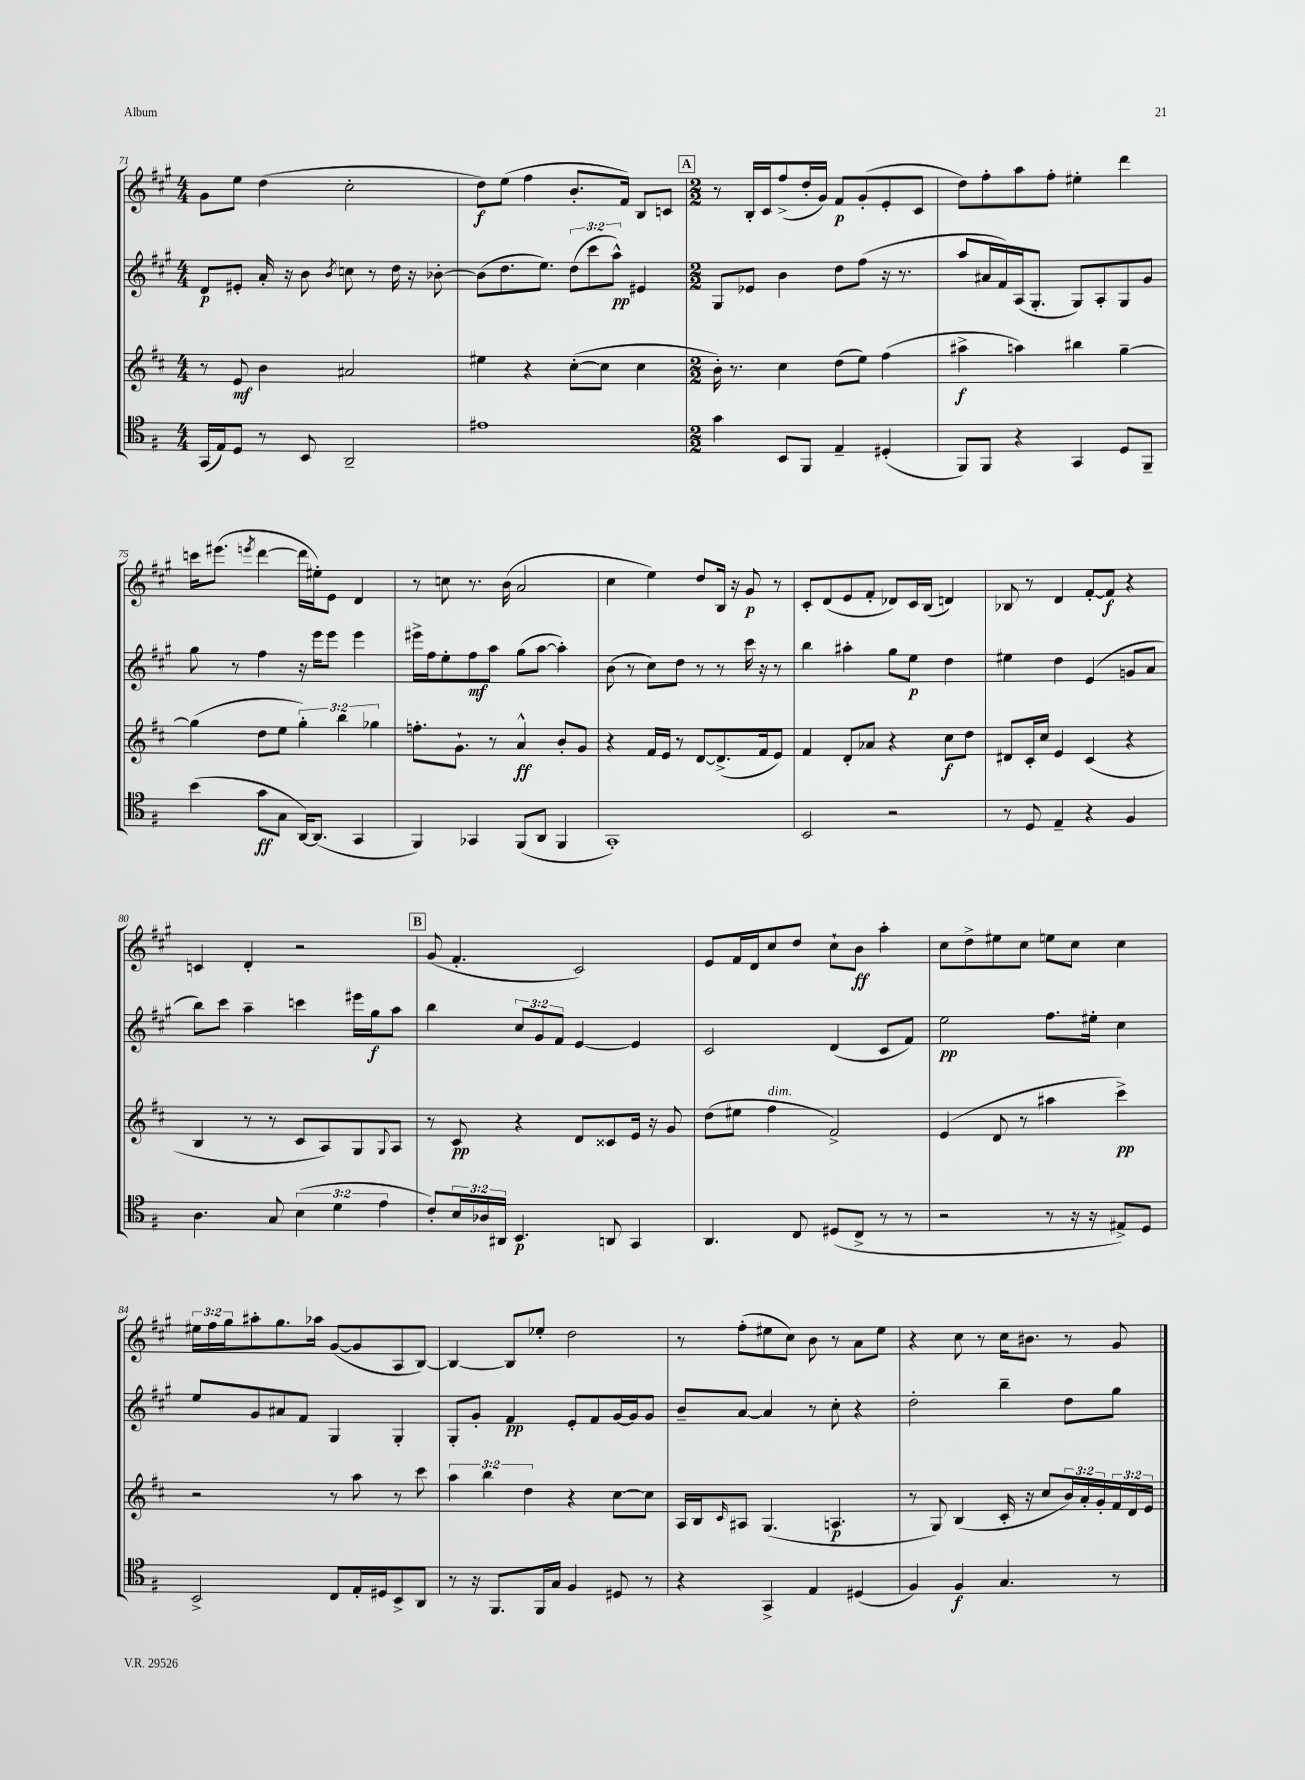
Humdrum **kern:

**kern	**dynam	**kern	**dynam	**kern	**dynam	**kern	**dynam
*part4	*part4	*part3	*part3	*part2	*part2	*part1	*part1
*staff4	*staff4	*staff3	*staff3	*staff2	*staff2	*staff1	*staff1
*clefC4	*	*clefG2	*	*clefG2	*	*clefG2	*
*k[f#]	*	*k[f#c#]	*	*k[f#c#g#]	*	*k[f#c#g#]	*
*M4/4	*	*M4/4	*	*M4/4	*	*M4/4	*
=71	=71	=71	=71	=71	=71	=71	=71
(16GG/LL	.	8r	.	8d/L	p	8g#\L	.
16E/J)	.	.	.	.	.	.	.
8D/J	.	8e/	mf	8e#X'/J	.	8ee\J	.
8r	.	4b\	.	16a'/	.	(4dd\	.
.	.	.	.	16r	.	.	.
8BB/	.	.	.	8b\	.	.	.
.	.	.	.	8qb/	.	.	.
2AA~/	.	2a#X/	.	8ccn\	.	2cc#'\	.
.	.	.	.	8r	.	.	.
.	.	.	.	16dd\	.	.	.
.	.	.	.	16r	.	.	.
.	.	.	.	[8b-X'\	.	.	.
=72	=72	=72	=72	=72	=72	=72	=72
1e#X	.	4ee#X\	.	(8b-\L]	.	8dd\L)	f
.	.	.	.	8.dd\	.	(8ee\J	.
.	.	4r	.	.	.	4ff#\	.
.	.	.	.	8.ee\J)	.	.	.
.	.	([8cc#'\L	.	(12dd\L	.	8.b'/L	.
.	.	.	.	12ccc#\	.	.	.
.	.	8cc#\J]	.	.	.	.	.
.	.	.	.	12aa^^\J)	pp	.	.
.	.	.	.	.	.	16f#/Jk)	.
.	.	4cc#\	.	4e#X/	.	8B/L	.
.	.	.	.	.	.	8cn/J	.
!!LO:REH:place=s1:t=A
=73	=73	=73	=73	=73	=73	=73	=73
*M2/2	*	*M2/2	*	*M2/2	*	*M2/2	*
4g\	.	16b'\)	.	8G#/L	.	8r	.
.	.	8.r	.	.	.	.	.
.	.	.	.	8e-X/J	.	16B'/LL	.
.	.	.	.	.	.	16c#/J	.
8BB/L	.	4cc#\	.	4b\	.	(8ff#^/	.
8FF#/J	.	.	.	.	.	16dd'/L	.
.	.	.	.	.	.	16g#/JJ)	.
4E~/	.	(8dd\L	.	8dd\L	.	8f#/L	p
.	.	8ee\J)	.	(8ff#\J	.	(8g#'/	.
(4D#X'/	.	(4ff#\	.	16r	.	8e'/	.
.	.	.	.	8.r	.	.	.
.	.	.	.	.	.	8c#/J	.
=74	=74	=74	=74	=74	=74	=74	=74
8FF#/L)	.	4aa#X^\	f	8aa/L	.	8dd\L)	.
8FF#/J	.	.	.	16a#X/L	.	8ff#'\	.
.	.	.	.	16f#/)	.	.	.
4r	.	4aan\)	.	(16A/J	.	8aa\	.
.	.	.	.	8.G#'/J	.	.	.
.	.	.	.	.	.	8ff#'\J	.
4GG/	.	4bb#X\	.	8G#/L)	.	4ee#X'\	.
.	.	.	.	8A'/	.	.	.
8D/L	.	[4gg~\	.	8G#/	.	4ddd\	.
8FF#~/J	.	.	.	8g#/J	.	.	.
!!LO:LB:g=z
=75	=75	=75	=75	=75	=75	=75	=75
(4b\	.	(4gg\]	.	8gg#\	.	16cccn\KL	.
.	.	.	.	.	.	(8.eee#X\J	.
.	.	.	.	8r	.	.	.
.	.	.	.	.	.	8qeeen/	.
8g\L	ff	8dd\L	.	4ff#\	.	[4ddd\	.
8G\J	.	8ee\J	.	.	.	.	.
[16AA/KL)	.	6gg'\)	.	16r	.	16ddd\LL]	.
(8.AA/J]	.	.	.	16eee\KL	.	16ee#X'\J)	.
.	.	.	.	8eee\J	.	8e\J	.
.	.	6bb\	.	.	.	.	.
4GG/	.	.	.	4eee\	.	4d/	.
.	.	6gg-X\	.	.	.	.	.
=76	=76	=76	=76	=76	=76	=76	=76
4FF#/)	.	8.ffn'\L	.	16eee#X^\LL	.	8r	.
.	.	.	.	16ff#\J	.	.	.
.	.	.	.	8ee'\	.	8ccn\	.
.	.	8.g`\J	.	.	.	.	.
4GG-X/	.	.	.	8ff#\	mf	8.r	.
.	.	8r	.	8aa\J	.	.	.
.	.	.	.	.	.	(16b\	.
(8FF#/L	.	4a^^/	ff	(8gg#\L	.	2a/	.
8AA/J	.	.	.	[8aa\J	.	.	.
4FF#/	.	8b'/L	.	4aa'\])	.	.	.
.	.	8g/J	.	.	.	.	.
=77	=77	=77	=77	=77	=77	=77	=77
1GG')	.	4r	.	(8b\	.	4cc#\	.
.	.	.	.	8r	.	.	.
.	.	16f#/LL	.	8cc#\L)	.	4ee\)	.
.	.	16e/JJ	.	.	.	.	.
.	.	8r	.	8dd\J	.	.	.
.	.	[8d/L	.	8r	.	8dd/L	.
.	.	(8.d^/]	.	8r	.	16B/Jk	.
.	.	.	.	.	.	16r	.
.	.	.	.	16ccc#\	.	8g#/	p
.	.	16f#/k	.	16r	.	.	.
.	.	8e/J)	.	8r	.	8r	.
=78	=78	=78	=78	=78	=78	=78	=78
2BB/	.	4f#/	.	4bb\	.	8c#'/L	.
.	.	.	.	.	.	(8d/	.
.	.	8d'/L	.	4aa#X'\	.	8e/	.
.	.	8a-X/J	.	.	.	8f#'/J	.
2r	.	4r	.	8gg#\L	.	8d-X/L)	.
.	.	.	.	8ee\J	p	16c#/L	.
.	.	.	.	.	.	(16B/JJ	.
.	.	8cc#\L	f	4dd\	.	4dn/)	.
.	.	8dd\J	.	.	.	.	.
=79	=79	=79	=79	=79	=79	=79	=79
8r	.	8d#X/L	.	4ee#X\	.	8B-X/	.
8D/	.	16c#'/L	.	.	.	8r	.
.	.	16cc#/JJ	.	.	.	.	.
4E~/	.	4e/	.	4dd\	.	4d/	.
4r	.	(4c#/	.	(4e/	.	[8f#'/L	.
.	.	.	.	.	.	8f#/J]	f
4F#/	.	4r	.	8gn/L	.	4r	.
.	.	.	.	8a/J	.	.	.
!!LO:LB:g=z
=80	=80	=80	=80	=80	=80	=80	=80
4.A\	.	4B/	.	8bb\L)	.	4cn/	.
.	.	.	.	8ccc#\J	.	.	.
.	.	8r	.	4aa~\	.	4d'/	.
8G/	.	8r	.	.	.	.	.
(6B\	.	8c#/L	.	4cccn\	.	2r	.
.	.	8A/)	.	.	.	.	.
6d\	.	.	.	.	.	.	.
.	.	8G/	.	16eee#X\LL	.	.	.
.	.	.	.	16gg#\J	f	.	.
6e\	.	.	.	.	.	.	.
.	.	8qqG/	.	.	.	.	.
.	.	8A/J	.	8aa\J	.	.	.
!!LO:REH:place=s1:t=B
=81	=81	=81	=81	=81	=81	=81	=81
8c'/L)	.	8r	.	4bb\	.	(8g#/	.
24B/L	.	8c#/	pp	.	.	4.f#'/	.
24A-X/	.	.	.	.	.	.	.
24AA#X/JJ	.	.	.	.	.	.	.
4.BB/	p	4r	.	12cc#/L	.	.	.
.	.	.	.	12g#/	.	.	.
.	.	.	.	12f#/J	.	.	.
.	.	8d/L	.	[4e/	.	2c#/)	.
8AAn/	.	8c##X/	.	.	.	.	.
4GG/	.	16e/Jk	.	4e/]	.	.	.
.	.	16r	.	.	.	.	.
.	.	8g/	.	.	.	.	.
=82	=82	=82	=82	=82	=82	=82	=82
4.AA/	.	(8dd\L	.	2c#/	.	8e/L	.
.	.	8ee#X\J	.	.	.	16f#/L	.
.	.	.	.	.	.	16d/J	.
!	!	!LO:TX:a:i:t=dim.	!	!	!	!	!
.	.	4ff#\	.	.	.	8cc#/	.
8C/	.	.	.	.	.	8dd/J	.
(8D#X/L	.	2f#^/)	.	(4d/	.	8cc#`\L	.
8C^/J	.	.	.	.	.	8b\J	ff
8r	.	.	.	8c#/L	.	4aa'\	.
8r	.	.	.	8f#/J)	.	.	.
=83	=83	=83	=83	=83	=83	=83	=83
2r	.	(4e/	.	2ee\	pp	8cc#\L	.
.	.	.	.	.	.	8dd^\	.
.	.	8d/	.	.	.	8ee#X\	.
.	.	8r	.	.	.	8cc#\J	.
8r	.	4aa#X\	.	8.ff#\L	.	8een\L	.
16r	.	.	.	.	.	8cc#\J	.
16r	.	.	.	16ee#X'\Jk	.	.	.
8E#X^/L)	.	4ccc#^\)	pp	4cc#\	.	4cc#\	.
8D/J	.	.	.	.	.	.	.
!!LO:LB:g=z
=84	=84	=84	=84	=84	=84	=84	=84
2BB^/	.	2r	.	8ee/L	.	24ee#X\LL	.
.	.	.	.	.	.	24ff#\	.
.	.	.	.	.	.	24gg#\J	.
.	.	.	.	8g#/	.	8aa#X'\	.
.	.	.	.	8a#X/	.	8.gg#\	.
.	.	.	.	8f#/J	.	.	.
.	.	.	.	.	.	16aa-X\Jk	.
8C/L	.	8r	.	4G#/	.	([8g#/L	.
16E'/L	.	8aa\	.	.	.	8g#/]	.
16D#X/J	.	.	.	.	.	.	.
8BB^/	.	8r	.	4G#'/	.	8A/	.
8AA/J	.	8ccc#\	.	.	.	[8B/J)	.
=85	=85	=85	=85	=85	=85	=85	=85
8r	.	6aa\	.	8G#'/L	.	4B/_	.
16r	.	.	.	8g#'/J	.	.	.
.	.	6bb\	.	.	.	.	.
8.FF#/L	.	.	.	.	.	.	.
.	.	.	.	4f#/	pp	8B/L]	.
.	.	6dd\	.	.	.	.	.
16FF#/L	.	.	.	.	.	8ee-X'/J	.
16G/JJ	.	.	.	.	.	.	.
4F#/	.	4r	.	8e'/L	.	2dd\	.
.	.	.	.	8f#/	.	.	.
8D#X/	.	[8cc#\L	.	[16g#/L	.	.	.
.	.	.	.	16g#/J]	.	.	.
8r	.	8cc#\J]	.	8g#/J	.	.	.
=86	=86	=86	=86	=86	=86	=86	=86
4r	.	16A/LL	.	8b~/L	.	8r	.
.	.	16B/J	.	.	.	.	.
.	.	16qqc#/	.	.	.	.	.
.	.	8A#X/J	.	[8a/J	.	(8ff#'\L	.
4GG^/	.	(4.G/	.	4a/]	.	8ee#X\	.
.	.	.	.	.	.	8cc#\J)	.
4E/	.	.	.	8r	.	8b\	.
.	.	4.An/	p	8cc#'\	.	8r	.
(4D#X/	.	.	.	4r	.	8a\L	.
.	.	.	.	.	.	8ee#\J	.
=87	=87	=87	=87	=87	=87	=87	=87
4F#/)	.	8r	.	2dd'\	.	4r	.
.	.	8G/)	.	.	.	.	.
4F#/	f	(4B/	.	.	.	8cc#\	.
.	.	.	.	.	.	8r	.
4.G/	.	16c#'/	.	4bb~\	.	16cc#\KL	.
.	.	16r	.	.	.	8.b#X\J	.
.	.	8cc#/L	.	.	.	.	.
.	.	24b/L)	.	8dd\L	.	8r	.
.	.	24a'/	.	.	.	.	.
.	.	24g'/	.	.	.	.	.
8r	.	24f#/	.	8gg#\J	.	8g#/	.
.	.	24d/	.	.	.	.	.
.	.	24e/JJ	.	.	.	.	.
==	==	==	==	==	==	==	==
*-	*-	*-	*-	*-	*-	*-	*-
